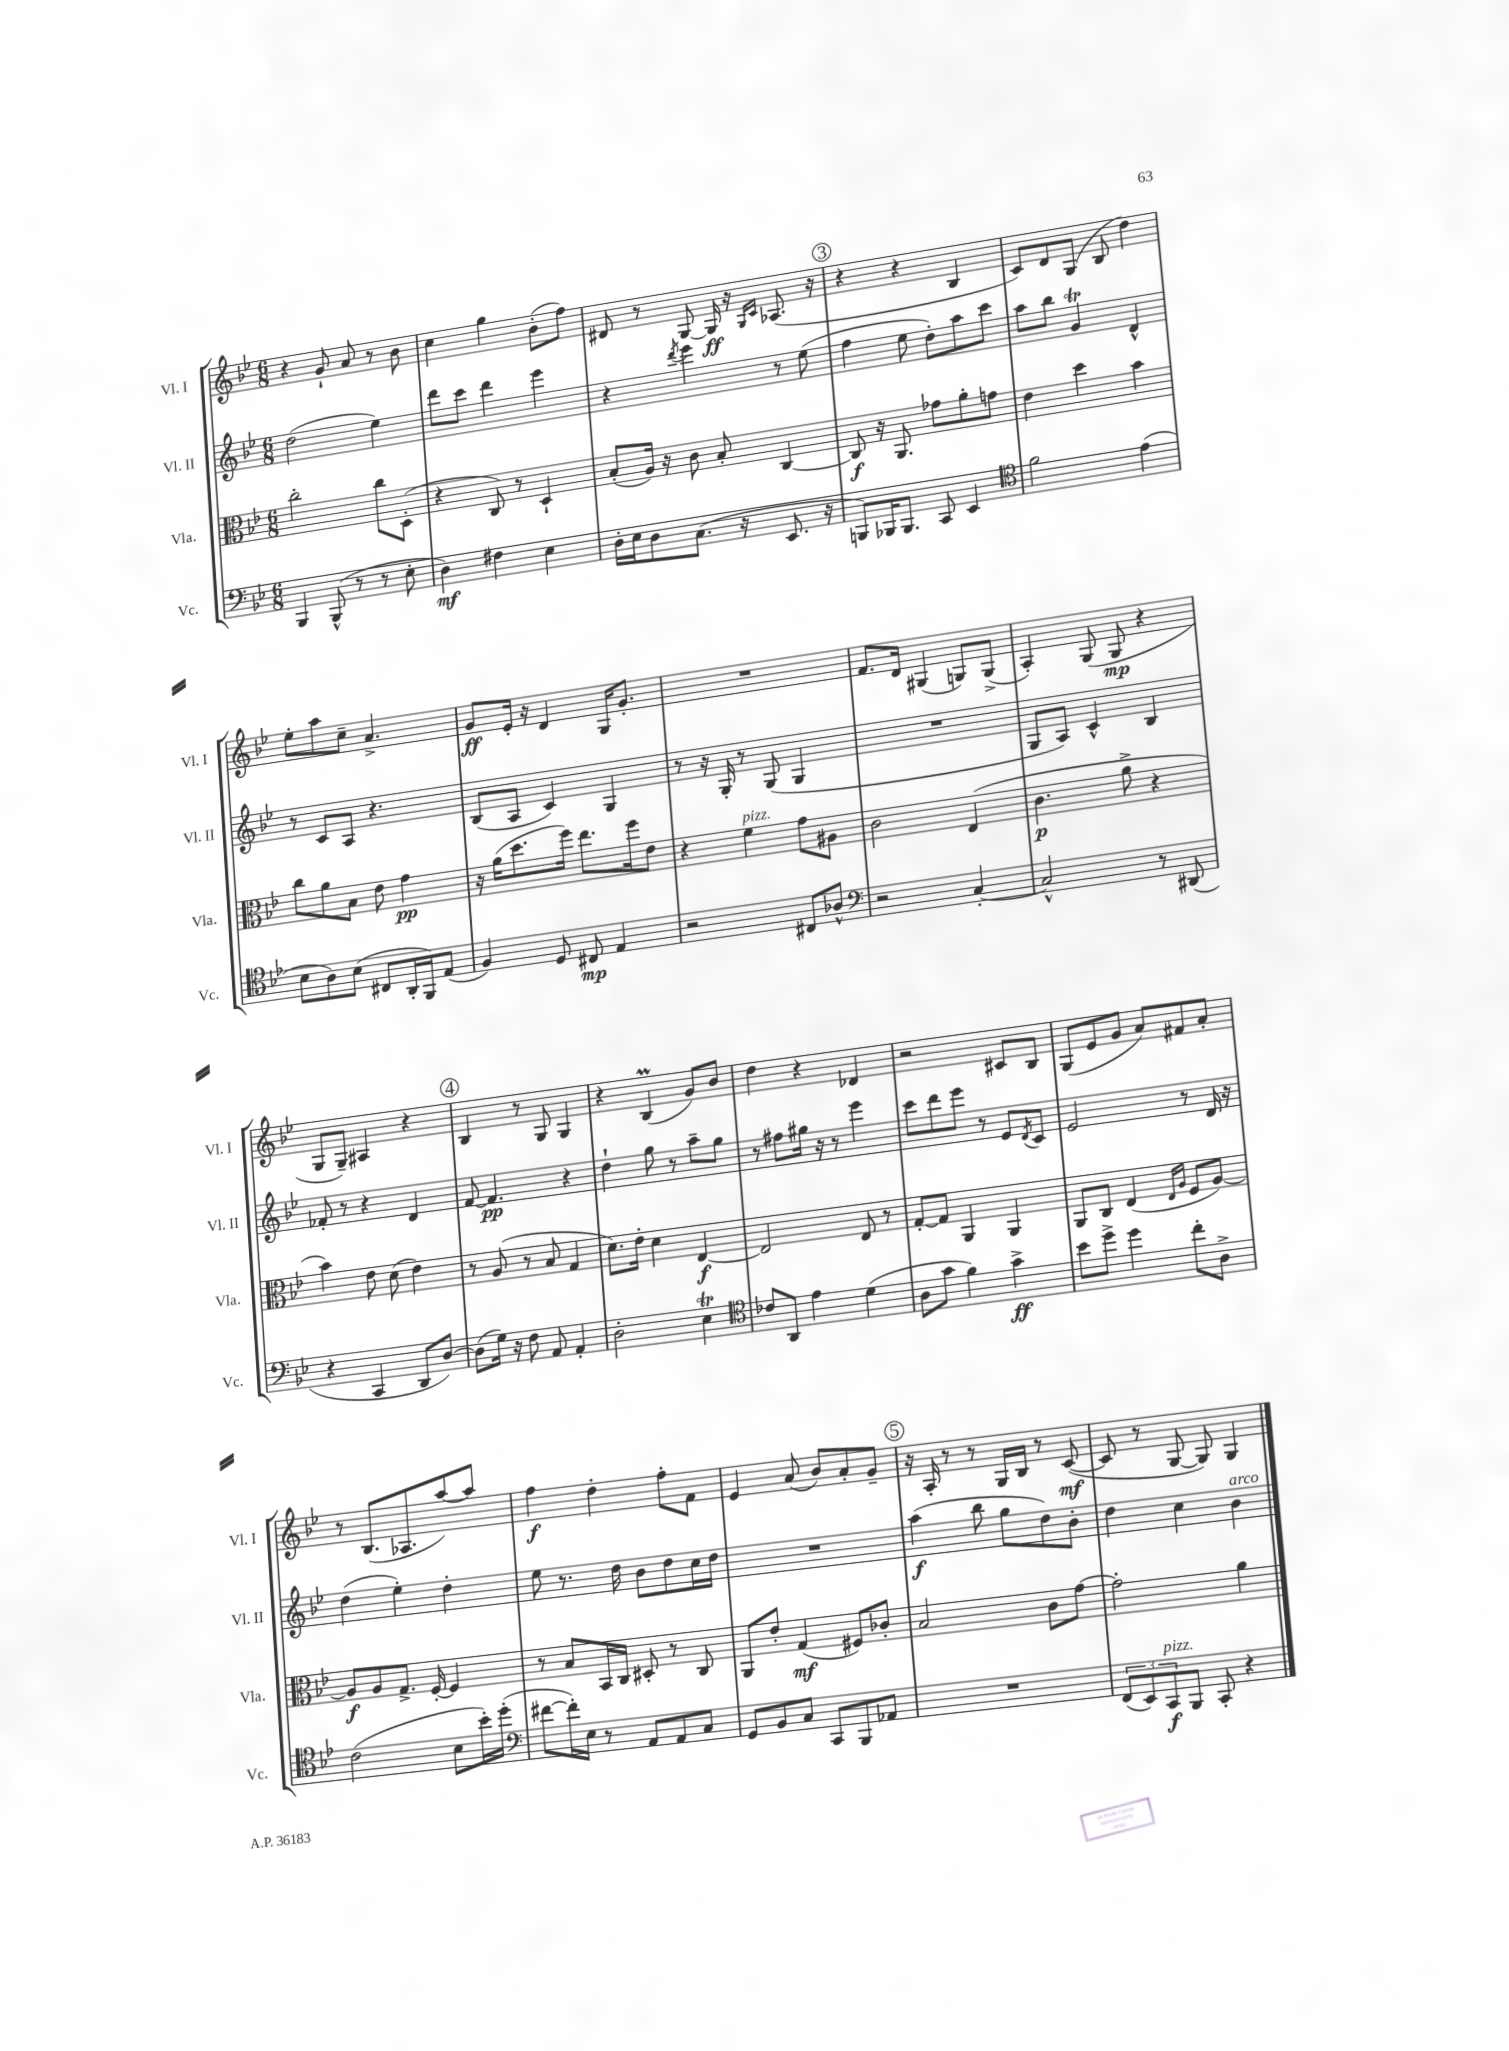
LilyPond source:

<<
\new StaffGroup <<
\new Staff = "s0" \with { instrumentName = "Vl. I" shortInstrumentName = "Vl. I" } {
    \clef treble \key bes \major \numericTimeSignature \time 6/8
    r4 g'8-! a'8 r8 bes'8 |
    c''4 g''4 bes'8-.( f''8) |
    dis'8 r8 g8~ g16\ff r16 \grace { g16 c'16 } aes8.( r16 |
    \mark \markup { \circle "3" } r4 r4 bes4 |
    c'8) d'8 g8( bes8 d''4) |
    ees''8-. a''8 c''8-- a'4.-> |
    g'8\ff ees'16-. r16 d'4 g16 g'8.-. |
    R2. |
    f'8. d'16 gis4( g8) g8->( |
    a4-.) g8( g8\mp r4 |
    g8 g8--) ais4 r4 |
    \mark \markup { \circle "4" } bes4 r8 g8 g4 |
    r4 bes4\prall( g'8) bes'8 |
    d''4 r4 des'4 |
    r2 cis'8 bes8 |
    g8( ees'8 g'8 a'8) fis'8 a'8-. |
    r8 bes8.( aes8. a''8~) a''8 |
    f''4\f d''4-. f''8-. f'8 |
    ees'4 a'8( bes'8) a'8-. g'8-- |
    \mark \markup { \circle "5" } r16 a16-. r8 r8 g16 bes16 r8 c'8~\mf( |
    c'8 r8 g8~ g8) g4 \bar "|." |
}
\new Staff = "s1" \with { instrumentName = "Vl. II" shortInstrumentName = "Vl. II" } {
    \clef treble \key bes \major \numericTimeSignature \time 6/8
    d''2( ees''4) |
    d'''8 c'''8 d'''4 ees'''4 |
    r4 \acciaccatura { d'''8 } ees'''4 r8 ees''8( |
    \mark \markup { \circle "3" } f''4 ees''8 d''8-.) a''8 c'''8 |
    a''8 bes''8 g'4\trill d'4-^ |
    r8 c'8 a8 r4. |
    bes8( a8 c'4) g4 |
    r8 r16 g16-. r8 g8( g4 |
    R2. |
    g8 a8) c'4-^ bes4 |
    fes'8-. r8 r4 d'4 |
    \mark \markup { \circle "4" } f'8~ f'4.\pp r4 |
    d''4-! g''8 r8 a''8-- g''8 |
    r8 fis''8 gis''16 r16 r8 ees'''4 |
    c'''8 d'''8 ees'''8 r8 ees'8 \acciaccatura { d'8 } c'8 |
    ees'2 r8 d'16 r16 |
    d''4( ees''4-.) d''4-. |
    ees''8 r8. d''16 bes'8 d''8 c''16 d''16 |
    R2. |
    \mark \markup { \circle "5" } a''4\f( bes''8 g''8 d''8) bes'8-. |
    d''4 c''4 bes'4^\markup { \italic "arco" } \bar "|." |
}
\new Staff = "s2" \with { instrumentName = "Vla." shortInstrumentName = "Vla." } {
    \clef alto \key bes \major \numericTimeSignature \time 6/8
    c''2-. c''8 d8-.( |
    r4 c8) r8 d4-! |
    bes8-.( a16) r16 c'8 bes8-. c4~ |
    \mark \markup { \circle "3" } c8\f r16 a,8. ges'8 a'8-. g'8 |
    ees'4 d''4 bes'4 |
    c''8 a'8 bes8 ees'8 g'4\pp |
    r16 a'16( d''8. f''16) ees''8. f''16 ees'8 |
    r4 f'4^\markup { \italic "pizz." } g'8 ais8 |
    c'2 ees4( |
    c'4.\p a'8-> r4 |
    bes'4) ees'8 d'8( ees'4) |
    \mark \markup { \circle "4" } r8 a8( r8 bes8 g4 |
    d'8.) ees'16-. d'4 ees4~\f |
    ees2 ees8 r8 |
    g8~-. g8 a,4 a,4 |
    a,8 c8 ees4( \grace { ees16 a16 } f8 a8~) |
    a8\f a8 g8.-> f16~-. f4 |
    r8 bes8 bes,16 c16 dis8-. r8 c8 |
    a,8 ees'8-. g4\mf( fis8) ces'8-. |
    \mark \markup { \circle "5" } bes2 c'8 g'8~ |
    g'2-. a'4 \bar "|." |
}
\new Staff = "s3" \with { instrumentName = "Vc." shortInstrumentName = "Vc." } {
    \clef bass \key bes \major \numericTimeSignature \time 6/8
    bes,,4 bes,,8-^( r8 r8 ees8-. |
    d4\mf) fis4 ees4 |
    d16-. ees16 d8 c8.( r16 ees,8. r16 |
    \mark \markup { \circle "3" } b,,8) bes,,16 bes,,8. c,8 ees,4 |
    \clef tenor f'2 ees'4( |
    bes8 a8) bes8( cis8 a,16-. f,16) ees8( |
    f4) d8 cis8\mp ees4 |
    r2 cis8 aes8-^ |
    \clef bass r2 c4~-. |
    c2-^ r8 dis,8( |
    r4 c,4 d,8 d8~) |
    \mark \markup { \circle "4" } d8( g16) r16 f8 a,8 a,4-. |
    d2-. ees4\trill |
    \clef tenor ces'8 a,8 ees'4 d'4( |
    a8 g'8 f'4) g'4->\ff |
    bes'8 d''8-> d''4 c''8-. a8-> |
    c'2( bes8 bes'16-.) d''16-.( |
    \clef bass fis'8~ fis'16-.) ees16 r8 a,8 a,8 c8 |
    g,8 bes,8 c8 c,8 bes,,8 aes,8 |
    \mark \markup { \circle "5" } R2. |
    \tuplet 3/2 { f,8( ees,8) c,8\f^\markup { \italic "pizz." } } bes,,8 c,8-. r4 \bar "|." |
}
>>
>>
\layout { \context { \Score \remove "Bar_number_engraver" } }
